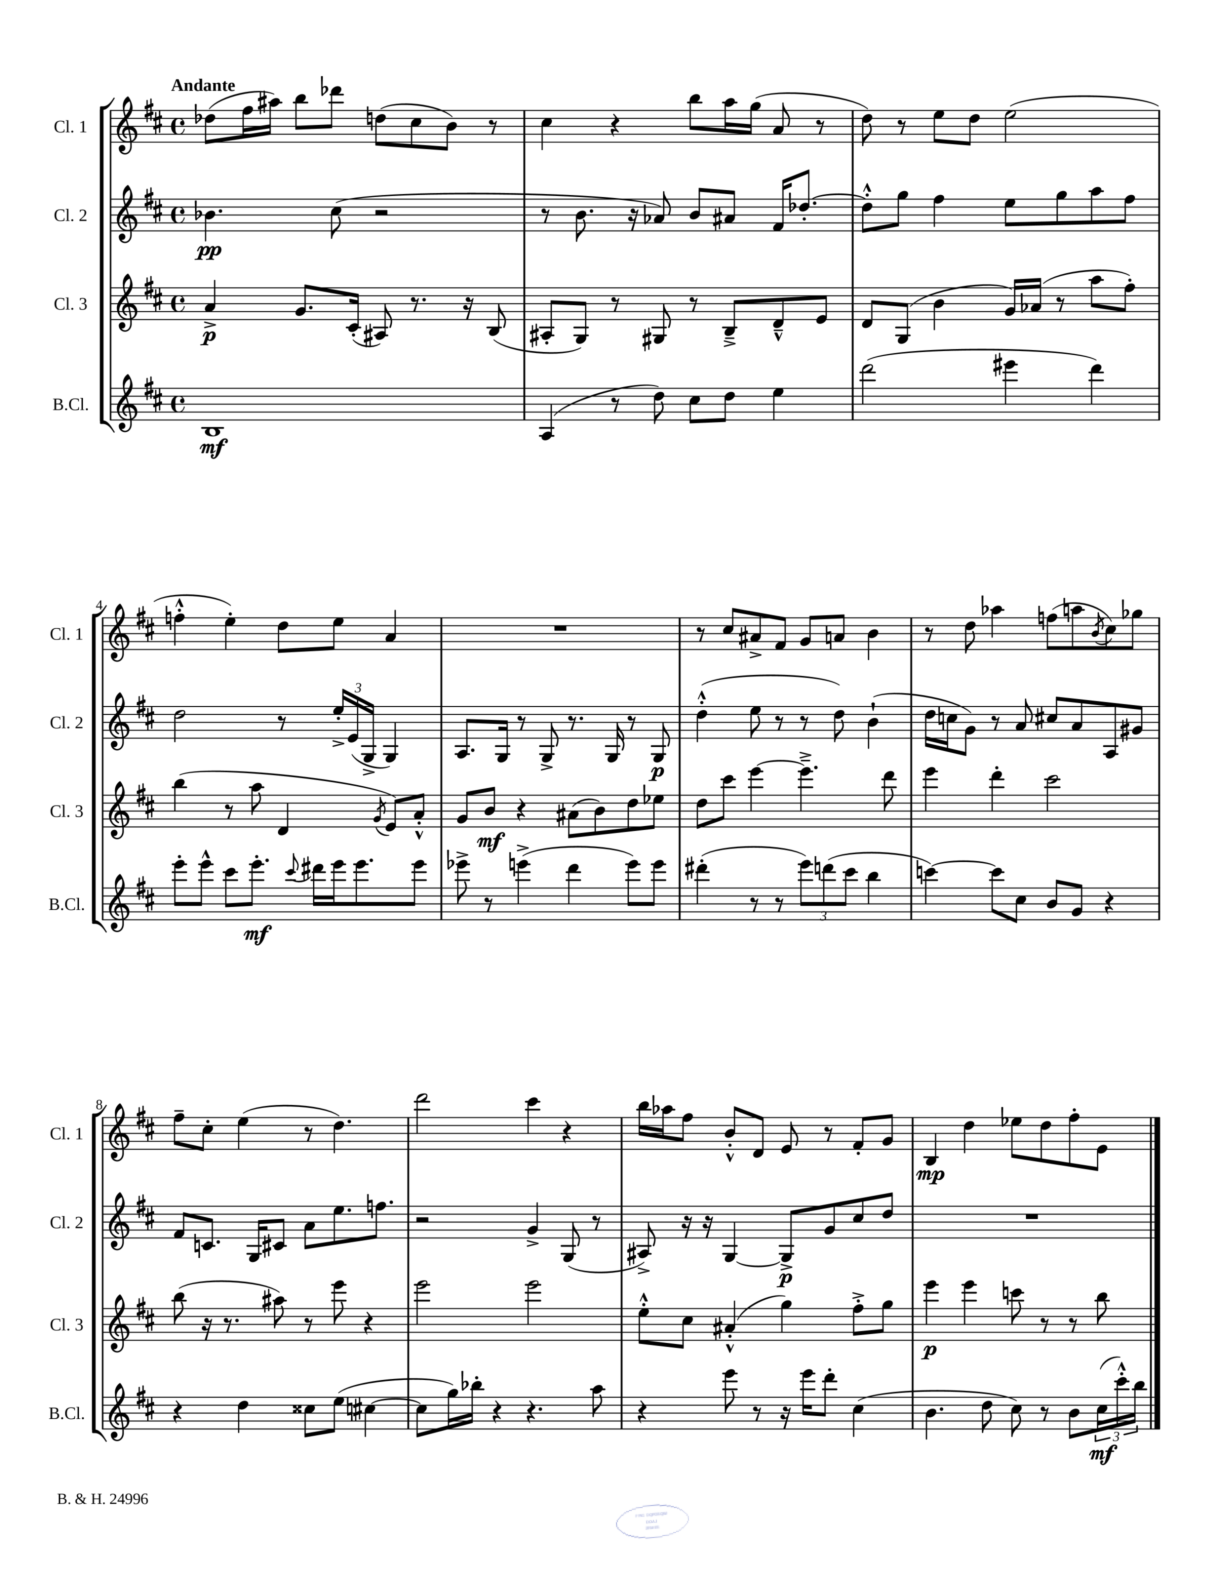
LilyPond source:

<<
\new StaffGroup <<
\new Staff = "s0" \with { instrumentName = "Cl. 1" shortInstrumentName = "Cl. 1" } {
    \clef treble \key d \major \defaultTimeSignature \time 4/4 \tempo "Andante"
    des''8( fis''16 ais''16) b''8 des'''8 d''8( cis''8 b'8) r8 |
    cis''4 r4 b''8 a''16 g''16( a'8 r8 |
    d''8) r8 e''8 d''8 e''2( |
    f''4-.-^ e''4-.) d''8 e''8 a'4 |
    R1 |
    r8 cis''8 ais'8-> fis'8 g'8 a'8 b'4 |
    r8 d''8 aes''4 f''8( a''8 \acciaccatura { b'8 } cis''8) ges''8 |
    fis''8-- cis''8-. e''4( r8 d''4.) |
    d'''2 cis'''4 r4 |
    b''16 aes''16 fis''8 b'8-.-^ d'8 e'8 r8 fis'8-. g'8 |
    b4\mp d''4 ees''8 d''8 fis''8-. e'8 \bar "|." |
}
\new Staff = "s1" \with { instrumentName = "Cl. 2" shortInstrumentName = "Cl. 2" } {
    \clef treble \key d \major \defaultTimeSignature \time 4/4
    bes'4.\pp cis''8( r2 |
    r8 b'8. r16 aes'8) b'8 ais'8 fis'16 des''8.~-. |
    des''8-.-^ g''8 fis''4 e''8 g''8 a''8 fis''8 |
    d''2 r8 \tuplet 3/2 { e''16-.-> e'16( g16-> } g4) |
    a8. g16 r8 g8-> r8. g16 r8 g8\p |
    d''4-.-^( e''8 r8 r8 d''8) b'4-!( |
    d''16 c''16 g'8) r8 a'8 cis''8 a'8 a8 gis'8 |
    fis'8 c'8. g16 cis'8 a'8 e''8. f''8. |
    r2 g'4-> g8( r8 |
    ais8->) r16 r16 g4~ g8->\p g'8 cis''8 d''8 |
    R1 \bar "|." |
}
\new Staff = "s2" \with { instrumentName = "Cl. 3" shortInstrumentName = "Cl. 3" } {
    \clef treble \key d \major \defaultTimeSignature \time 4/4
    a'4->\p g'8. cis'16-.( ais8) r8. r16 b8( |
    ais8-. g8) r8 gis8 r8 b8---> d'8---^ e'8 |
    d'8 g8( b'4 g'16) aes'16( r8 a''8 fis''8-.) |
    b''4( r8 a''8 d'4 \acciaccatura { g'8 } e'8) a'8-.-^ |
    g'8 b'8\mf r4 ais'8( b'8) d''8 ees''8 |
    d''8 cis'''8 e'''4~ e'''4.---> d'''8 |
    e'''4 d'''4-. cis'''2 |
    b''8( r16 r8. ais''8) r8 e'''8 r4 |
    e'''2 e'''2 |
    e''8-.-^ cis''8 ais'4-.-^( g''4) fis''8-.-> g''8 |
    e'''4\p e'''4 c'''8 r8 r8 b''8 \bar "|." |
}
\new Staff = "s3" \with { instrumentName = "B.Cl." shortInstrumentName = "B.Cl." } {
    \clef treble \key d \major \defaultTimeSignature \time 4/4
    b1\mf |
    a4( r8 d''8) cis''8 d''8 e''4 |
    d'''2( eis'''4 d'''4) |
    e'''8-. e'''8-^ cis'''8 e'''8.-.\mf \appoggiatura { cis'''8 } dis'''16 e'''16 e'''8. e'''8 |
    ees'''8-> r8 e'''4->( d'''4 e'''8) e'''8 |
    dis'''4-.( r8 r8 \tuplet 3/2 { e'''8) d'''8( cis'''8 } b''4 |
    c'''4~) c'''8 cis''8 b'8 g'8 r4 |
    r4 d''4 cisis''8 e''8( cis''4~ |
    cis''8 g''16) bes''16-. r4 r4. a''8 |
    r4 e'''8 r8 r16 e'''16 d'''8-. cis''4( |
    b'4. d''8 cis''8) r8 b'8 \tuplet 3/2 { cis''16\mf( cis'''16-.-^) b''16 } \bar "|." |
}
>>
>>
